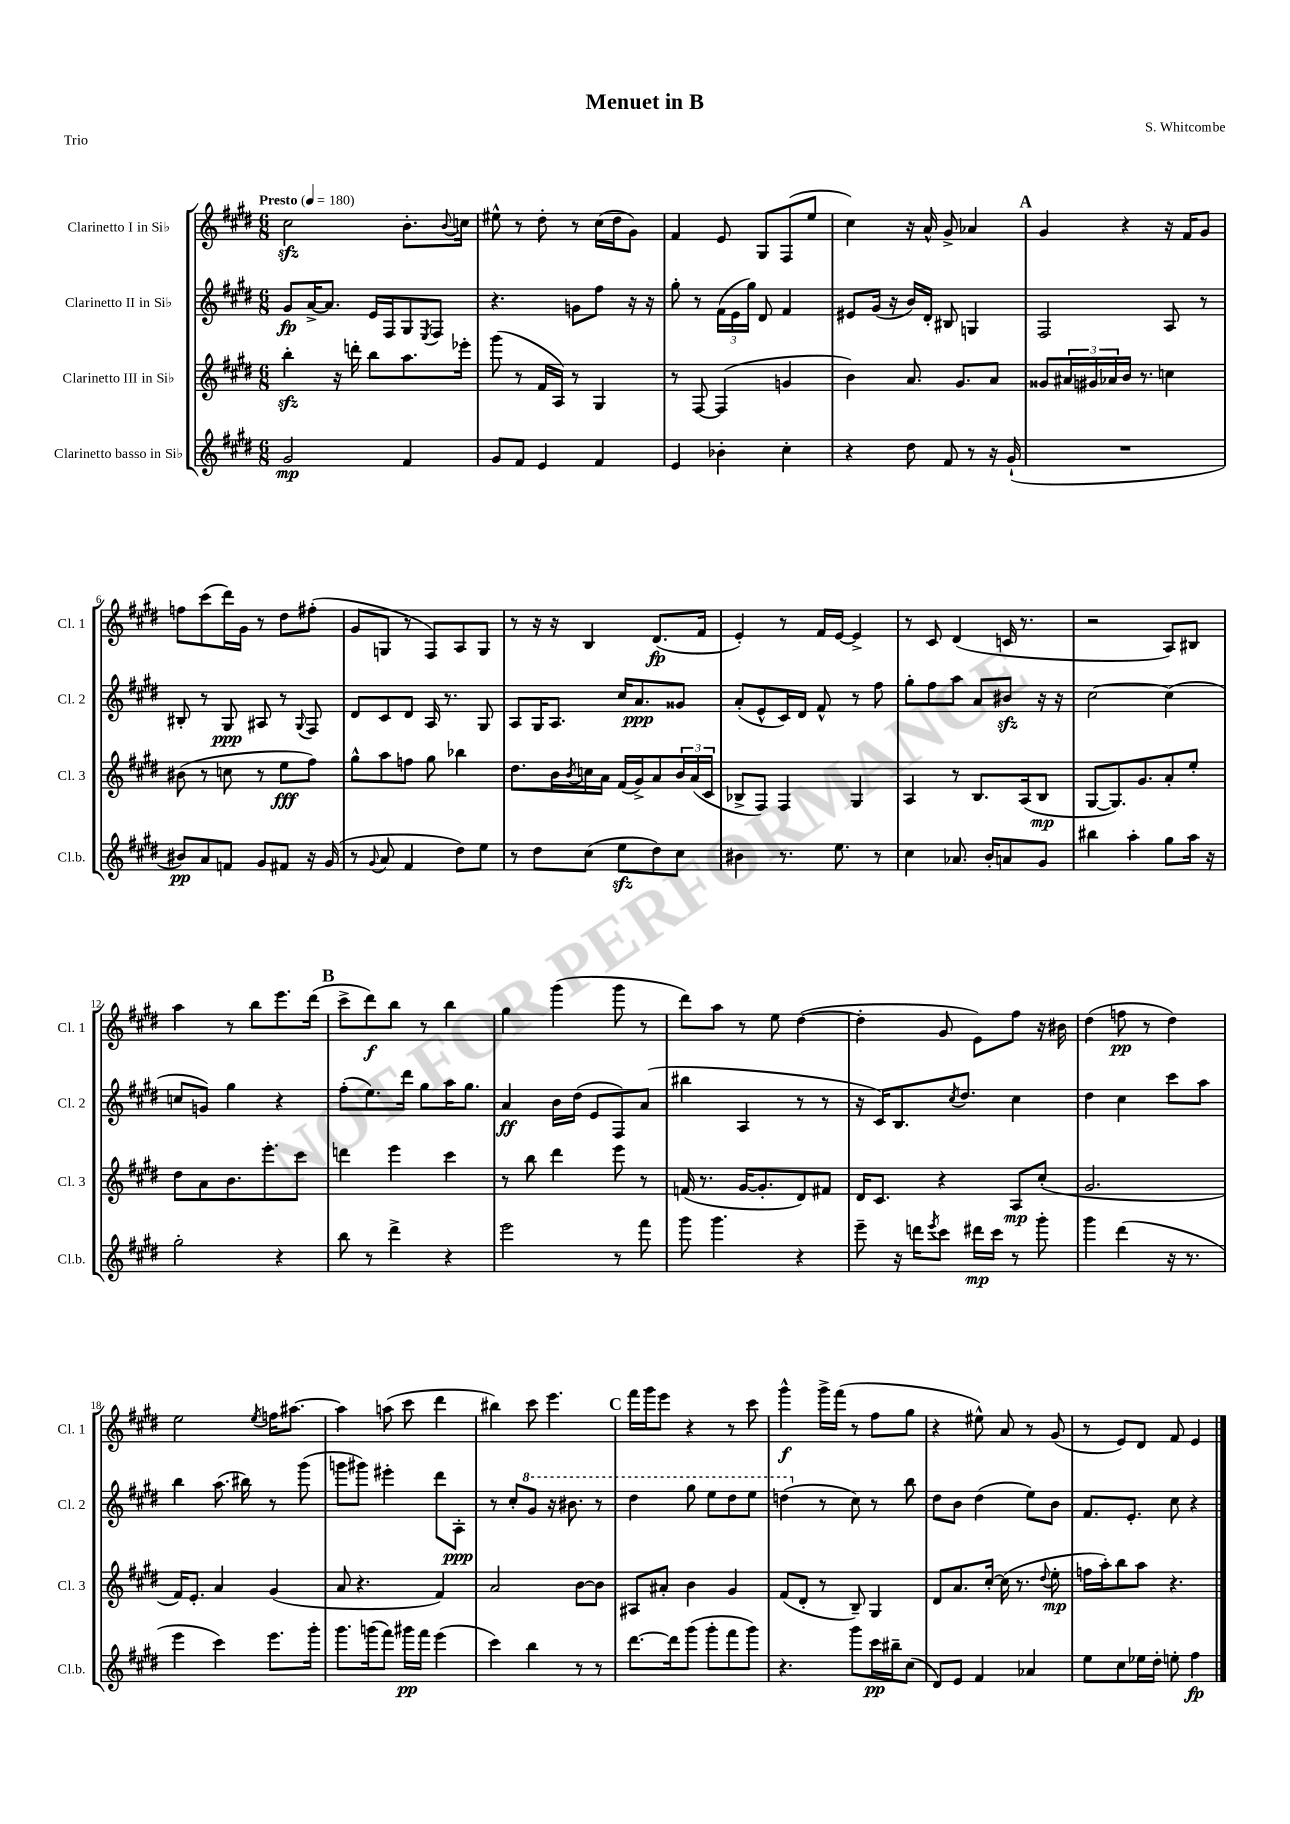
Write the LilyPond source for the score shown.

\header { title = "Menuet in B" composer = "S. Whitcombe" piece = "Trio" }
<<
\new StaffGroup <<
\new Staff = "s0" \with { instrumentName = "Clarinetto I in Sib" shortInstrumentName = "Cl. 1" } {
    \clef treble \key e \major \numericTimeSignature \time 6/8 \tempo "Presto" 4 = 180
    cis''2\sfz b'8.-. \appoggiatura { b'8 } c''16 |
    eis''8-^ r8 dis''8-. r8 cis''16( dis''16 gis'8) |
    fis'4 e'8 gis8 fis8( e''8 |
    cis''4) r16 a'16-^ gis'8-> aes'4 |
    \mark \markup { \bold "A" } gis'4 r4 r16 fis'16 gis'8 |
    f''8 cis'''8( dis'''16) gis'16 r8 dis''8 fis''8-.( |
    gis'8 g8 r8 fis8) a8 g8 |
    r8 r16 r16 b4 dis'8.\fp( fis'16 |
    e'4-.) r8 fis'16 e'16~ e'4-> |
    r8 cis'8 dis'4( c'16 r8. |
    r2 a8) bis8 |
    a''4 r8 b''8 e'''8. dis'''16( |
    \mark \markup { \bold "B" } cis'''8-> dis'''8\f) b''8 r8 b''4 |
    gis''4 gis'''4( gis'''8 r8 |
    dis'''8) a''8 r8 e''8 dis''4~( |
    dis''4-. gis'8 e'8) fis''8 r16 bis'16 |
    dis''4( f''8\pp r8 dis''4) |
    e''2 \acciaccatura { e''8 } f''16 ais''8.~ |
    ais''4 a''8( cis'''8 dis'''4 |
    bis''4) cis'''8 e'''4. |
    \mark \markup { \bold "C" } fis'''16 gis'''16 e'''8 r4 r8 cis'''8 |
    gis'''4-^\f gis'''16-> fis'''16( r8 fis''8 gis''8 |
    r4 eis''8-^) a'8 r8 gis'8( |
    r8 e'8) dis'8 fis'8 e'4 \bar "|." |
}
\new Staff = "s1" \with { instrumentName = "Clarinetto II in Sib" shortInstrumentName = "Cl. 2" } {
    \clef treble \key e \major \numericTimeSignature \time 6/8
    gis'8\fp a'16~-> a'8. e'16 fis16 gis8 \acciaccatura { e8 } fis8 |
    r4. g'8 fis''8 r16 r16 |
    gis''8-. r8 \tuplet 3/2 { fis'16( e'16 gis''16) } dis'8 fis'4 |
    eis'8 gis'16( r16 b'16) dis'16-. bis8 g4 |
    \mark \markup { \bold "A" } fis2 a8 r8 |
    bis8-. r8 gis8\ppp ais8 r8 \appoggiatura { gis8 } fis8 |
    dis'8 cis'8 dis'8 a16 r8. gis8 |
    a8 gis16 a8. cis''16 a'8.\ppp gisis'8 |
    a'8-.( e'8-^ cis'16) dis'16 fis'8-^ r8 fis''8 |
    gis''8-. fis''8 a''8 a'8 bis'8\sfz r16 r16 |
    cis''2~ cis''4( |
    c''8 g'8) gis''4 r4 |
    \mark \markup { \bold "B" } fis''8-.( e''8.) dis'''16 gis''8 a''16 gis''8. |
    a'4\ff b'16 dis''16( e'8 fis8) a'8( |
    bis''4 a4 r8 r8 |
    r16 cis'16) b8. \acciaccatura { cis''8 } dis''8. cis''4 |
    dis''4 cis''4 cis'''8 a''8 |
    b''4 a''8.( bis''16) r8 gis'''8( |
    g'''8 gis'''8) eis'''4-. dis'''8 a8-.\ppp |
    r8 cis''8-. \ottava #1 gis''8 r16 bis''8. r8 |
    \mark \markup { \bold "C" } dis'''4 gis'''8 e'''8 dis'''8 e'''8 |
    d'''4( \ottava #0 r8 cis''8) r8 b''8 |
    dis''8 b'8 dis''4( e''8) b'8 |
    fis'8. e'8.-. cis''8 r4 \bar "|." |
}
\new Staff = "s2" \with { instrumentName = "Clarinetto III in Sib" shortInstrumentName = "Cl. 3" } {
    \clef treble \key e \major \numericTimeSignature \time 6/8
    b''4-.\sfz r16 d'''16-. b''8 a''8. ees'''16-. |
    gis'''8( r8 fis'16 a16) r8 gis4 |
    r8 fis8~ fis4( g'4 |
    b'4) a'8. gis'8. a'8 |
    \mark \markup { \bold "A" } gisis'8 \tuplet 3/2 { ais'16 gis'16 aes'16 } b'16 r8. c''4 |
    bis'8( r8 c''8 r8 e''8\fff fis''8) |
    gis''8-^ a''8 f''8 gis''8 bes''4 |
    dis''8. b'16 \acciaccatura { b'8 } c''16 a'16 fis'16( gis'16->) a'8 \tuplet 3/2 { b'16 a'16( cis'16 } |
    bes8-> fis8) fis4 gis4 |
    a4 r8 b8. a16( b8\mp |
    gis8~ gis8.) gis'8. a'8-. e''8-. |
    dis''8 a'8 b'8. e'''8.-. cis'''8 |
    \mark \markup { \bold "B" } d'''4 e'''4 cis'''4 |
    r8 b''8 dis'''4 e'''8 r8 |
    f'16( r8. gis'16~ gis'8.-. dis'8) fis'8 |
    dis'16 cis'8. r4 a8\mp cis''8-.( |
    gis'2. |
    fis'16) e'8.-. a'4 gis'4( |
    a'8 r4. fis'4) |
    a'2 b'8~ b'8 |
    \mark \markup { \bold "C" } ais8 ais'8-. b'4 gis'4 |
    fis'8( dis'8-. r8 b8--) gis4 |
    dis'8 a'8. cis''16~-. cis''16( r8. \appoggiatura { dis''8 } e''8-.\mp |
    f''16 a''16-.) b''8 a''8 r4. \bar "|." |
}
\new Staff = "s3" \with { instrumentName = "Clarinetto basso in Sib" shortInstrumentName = "Cl.b." } {
    \clef treble \key e \major \numericTimeSignature \time 6/8
    gis'2\mp fis'4 |
    gis'8 fis'8 e'4 fis'4 |
    e'4 bes'4-. cis''4-. |
    r4 dis''8 fis'8 r8 r16 gis'16-!( |
    \mark \markup { \bold "A" } R2. |
    bis'8\pp) a'8 f'8 gis'8 fis'8 r16 gis'16( |
    r8 \appoggiatura { gis'8 } a'8 fis'4 dis''8) e''8 |
    r8 dis''8 cis''8( e''8\sfz dis''8) cis''8 |
    bis'4 r8. e''8. r8 |
    cis''4 aes'8. b'16-. a'8 gis'8 |
    bis''4 a''4-. gis''8 a''16 r16 |
    gis''2-. r4 |
    \mark \markup { \bold "B" } b''8 r8 dis'''4-> r4 |
    e'''2 r8 fis'''8 |
    gis'''8 gis'''4. r4 |
    e'''8-- r16 d'''16 \acciaccatura { e'''8 } cis'''8 dis'''16\mp cis'''16 r8 gis'''8-. |
    gis'''4 dis'''4( r16 r8. |
    e'''4 cis'''4) e'''8. gis'''16-. |
    gis'''8. g'''16( fis'''8) gis'''16\pp fis'''16 e'''4( |
    cis'''4) b''4 r8 r8 |
    \mark \markup { \bold "C" } dis'''8.~ dis'''16 gis'''8( gis'''8-. fis'''8 gis'''8) |
    r4. gis'''8 cis'''16\pp bis''16-- cis''8( |
    dis'8) e'8 fis'4 aes'4 |
    e''8 cis''8 ees''16 dis''16-. e''8-. fis''4\fp \bar "|." |
}
>>
>>
